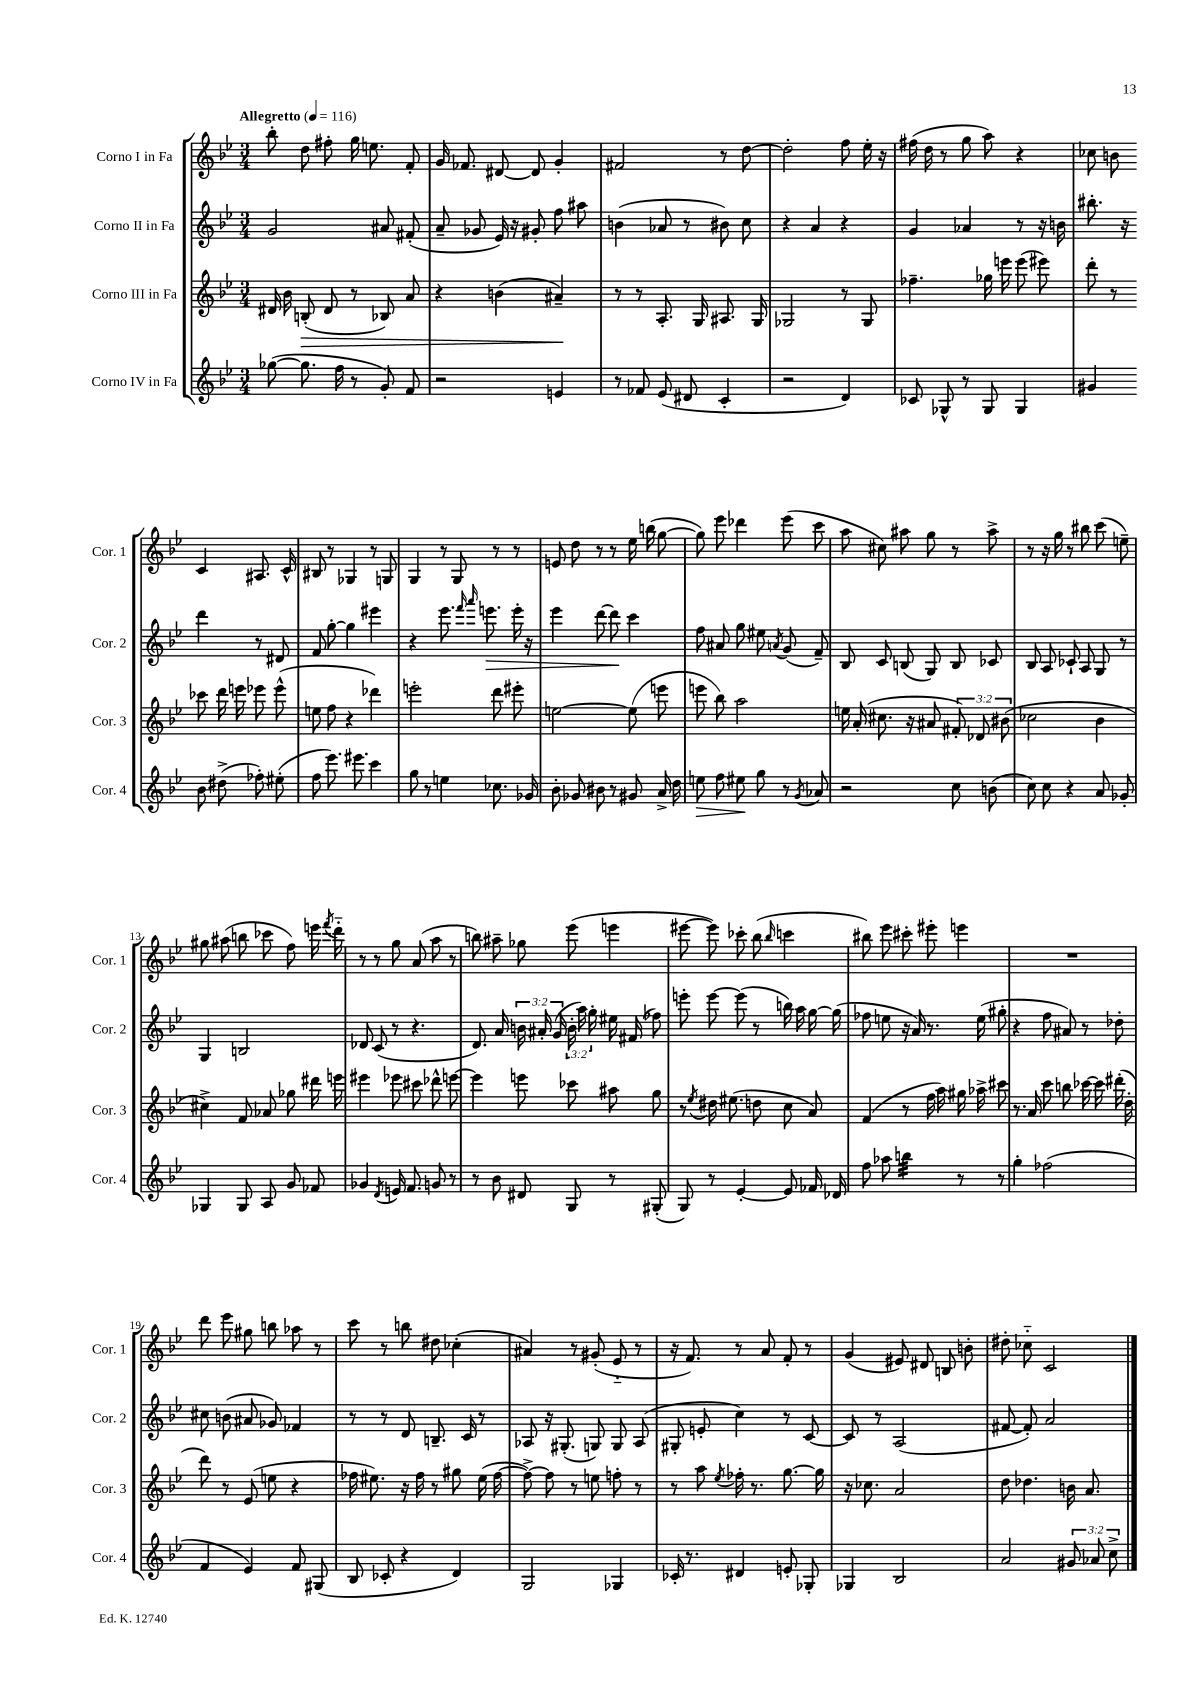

**kern	**kern	**kern	**kern
*staff4	*staff3	*staff2	*staff1
*clefG2	*clefG2	*clefG2	*clefG2
*k[b-e-]	*k[b-e-]	*k[b-e-]	*k[b-e-]
*M3/4	*M3/4	*M3/4	*M3/4
*MM116	*MM116	*MM116	*MM116
([8gg-	16d#	2g	8bb-'
.	16b-	.	.
8.gg-]	(8B'	.	8dd
.	8d#	.	8ff#'
16ff	.	.	.
8r	8r	.	16gg
.	.	.	8.ee
8g')	8B-)	8a#	.
8f	8a	(8f#'	8f'
=	=	=	=
2r	4r	8a~	16g
.	.	.	8.f-
.	.	8g-	.
.	(4b	16e-)	[8d#
.	.	16r	.
.	.	8g#'	8d#]
4e	4a#~)	8ff	4g'
.	.	8aa#	.
=	=	=	=
8r	8r	(4b	2f#
8f-	8r	.	.
(8e-	8.A'	8a-	.
8d#	.	8r	.
.	16G	.	.
4c'	8.A#	8b#)	8r
.	.	8cc	[8dd
.	16G	.	.
=	=	=	=
2r	2G-	4r	2dd']
.	.	4a	.
4d)	8r	4r	8ff
.	8G-	.	16ee-'
.	.	.	16r
=	=	=	=
8c-	4.ff-~	4g	(16ff#
.	.	.	16dd
8G-^^	.	.	8r
8r	.	4a-	8gg
8G-	16gg-	.	8aa)
.	16eee	.	.
4G-	(8eee	8r	4r
.	8eee#)	16r	.
.	.	16b	.
=	=	=	=
4g#	8ddd'	8.bb#'	8cc-
.	8r	.	8b
.	.	16r	.
8b-	8ccc-	4ddd	4c
(8dd#^	16ddd	.	.
.	16eee	.	.
8ff-')	8eee-	8r	8.A#
(8ee#'	(8eee-^^	8d#	.
.	.	.	16c^^
=	=	=	=
8ff	8ee	8f	8B#
8.eee-)	8ff	[8gg'	8r
.	4r	4gg]	4G-
8.eee#	.	.	.
4ccc	4ddd-)	4eee#	8r
.	.	.	8G
=	=	=	=
8gg	2eee'	4r	4G
8r	.	.	.
4ee	.	8.eee-	8r
.	.	.	8G
.	.	16qqfff	.
.	.	16qqaaa	.
.	.	8.eee	.
8.cc-	8ddd	.	8r
.	8eee#'	16eee'	8r
16g-	.	16r	.
=	=	=	=
8b-'	[2ee	4eee-	8e
8g-	.	.	8dd
8b#	.	[8ddd	8r
8r	.	8ddd]	8r
8g#	(8ee]	4ccc	16ee-
.	.	.	(16bb
16a^	8eee	.	[8gg
16dd	.	.	.
=	=	=	=
8ee	8eee	8ff	8gg])
8ff	8bb-)	8a#	8eee-
8ee#	2aa	8gg	4ddd-
8gg	.	8ee#	.
.	.	8qa	.
8r	.	(8g	(8eee-
8qg	.	.	.
8a-	.	8f~)	8ccc
=	=	=	=
2r	16ee	8B-	8aa
.	(16a'	.	.
.	8.cc#	8c	8cc#)
.	.	(8B	8aa#
.	16r	.	.
.	8a#	8G)	8gg
8cc	12f#')	8B	8r
.	12d-	.	.
(8b	.	8c-	8aa#^
.	(12b#	.	.
=	=	=	=
8cc)	2cc-	8B-	8r
8cc	.	8A	16r
.	.	.	16gg
4r	.	8c-`	8r
.	.	8A	8bb#
8a	4b-	8G	(8ccc
8g-'	.	8r	8ee~)
=	=	=	=
4G-	4cc#^)	4G	8gg#
.	.	.	(8aa#
8G-	8f	2B	8bb
8A	8a-	.	8ccc-
8g	8gg-	.	8ff)
8f-	16ddd#	.	16eee
.	.	.	8qfff
.	16eee	.	16ddd'~
=	=	=	=
4g-	4eee#	8d-	8r
.	.	(8c	8r
8qd	.	.	.
16e	8eee-	8r	8gg
8.f	.	.	.
.	8ccc#	4.r	(8a
8g	8ddd-^^	.	8aa
8r	[8eee	.	8r
=	=	=	=
8r	4eee]	8.d)	8bb)
8b-	.	.	8aa#~
.	.	16a	.
8d#	8eee	24b	8gg-
.	.	24a#'	.
.	.	(24g	.
8G	8ccc-	24b'	(8eee-
.	.	24aa)	.
.	.	24gg'	.
8r	8aa#	16ee#	4eee
.	.	(16f#	.
(8G#'	8gg	8ff-)	.
=	=	=	=
8G)	8r	8eee'	[8eee#
.	8qee-	.	.
8r	16dd#	[8eee	8eee#])
.	(8.ee#	.	.
[4e-'	.	(8eee]	8ccc-'
.	8dd	8r	(8bb-
.	.	.	16qqbb-
8e-]	8cc	16bb)	4ccc
.	.	16aa	.
16f-	8a)	[16gg	.
16d-	.	(16gg]	.
=	=	=	=
8ff	(4f	8ff-	8bb#)
8aa-	.	8ee	8eee-
4bb	8r	16r	8ccc#'
.	.	16a)	.
.	16ff	8.r	8eee#'
.	16aa)	.	.
8r	16gg#	.	4eee
.	16aa-^	(16ee	.
8r	8ccc#	8gg#'	.
=	=	=	=
4gg'	8.r	4r	2.r
.	16a	.	.
(2ff-	8ccc	8ff	.
.	8bb	8a#)	.
.	[16ccc-	8r	.
.	16ccc-]	.	.
.	(16ddd#'	8dd-'	.
.	16dd'	.	.
=	=	=	=
4f	8ddd)	8cc#	8ddd
.	8r	(8b	8eee-
4e-)	(8e-	8a#	8gg#
.	8ee	8g-)	8bb
8f	4r	4f-	8aa-
(8G#	.	.	8r
=	=	=	=
8B-	16ff-	8r	8ccc
.	8.ee#)	.	.
8c-'	.	8r	8r
4r	16r	8d	8bb
.	16ff-	.	.
.	8r	8.B~	8dd#
4d)	8gg#	.	(4cc-'
.	.	16c	.
.	(16ee#	8r	.
.	[16ff-	.	.
=	=	=	=
2G	8ff-^_)	8A-	4a#)
.	8ff-]	16r	.
.	.	(8.G#'	.
.	8r	.	8r
.	8ee	8G)	(8g#'
4G-	8ff'	8G	8e-'~
.	8r	(8A-	8r
=	=	=	=
16c-'	8r	8G#'	16r
8.r	.	.	8.f)
.	8aa	8e'	.
.	8qee-	.	.
4d#	16ff-'	4cc)	8r
.	8.r	.	.
.	.	.	8a
8e'	[8.gg	8r	8f'
8G-'	.	[8c	8r
.	16gg]	.	.
=	=	=	=
4G-	16r	8c]	(4g
.	8.cc-	.	.
.	.	8r	.
2B-	2a	(2A	8e#)
.	.	.	8d#
.	.	.	8B
.	.	.	8b'
=	=	=	=
2a	8dd	[8f#	8dd#'
.	4.dd-	8f#'])	8cc-'~
.	.	2a	2c
12g#	16b	.	.
.	8.a	.	.
12a-	.	.	.
12cc^	.	.	.
==	==	==	==
*-	*-	*-	*-
